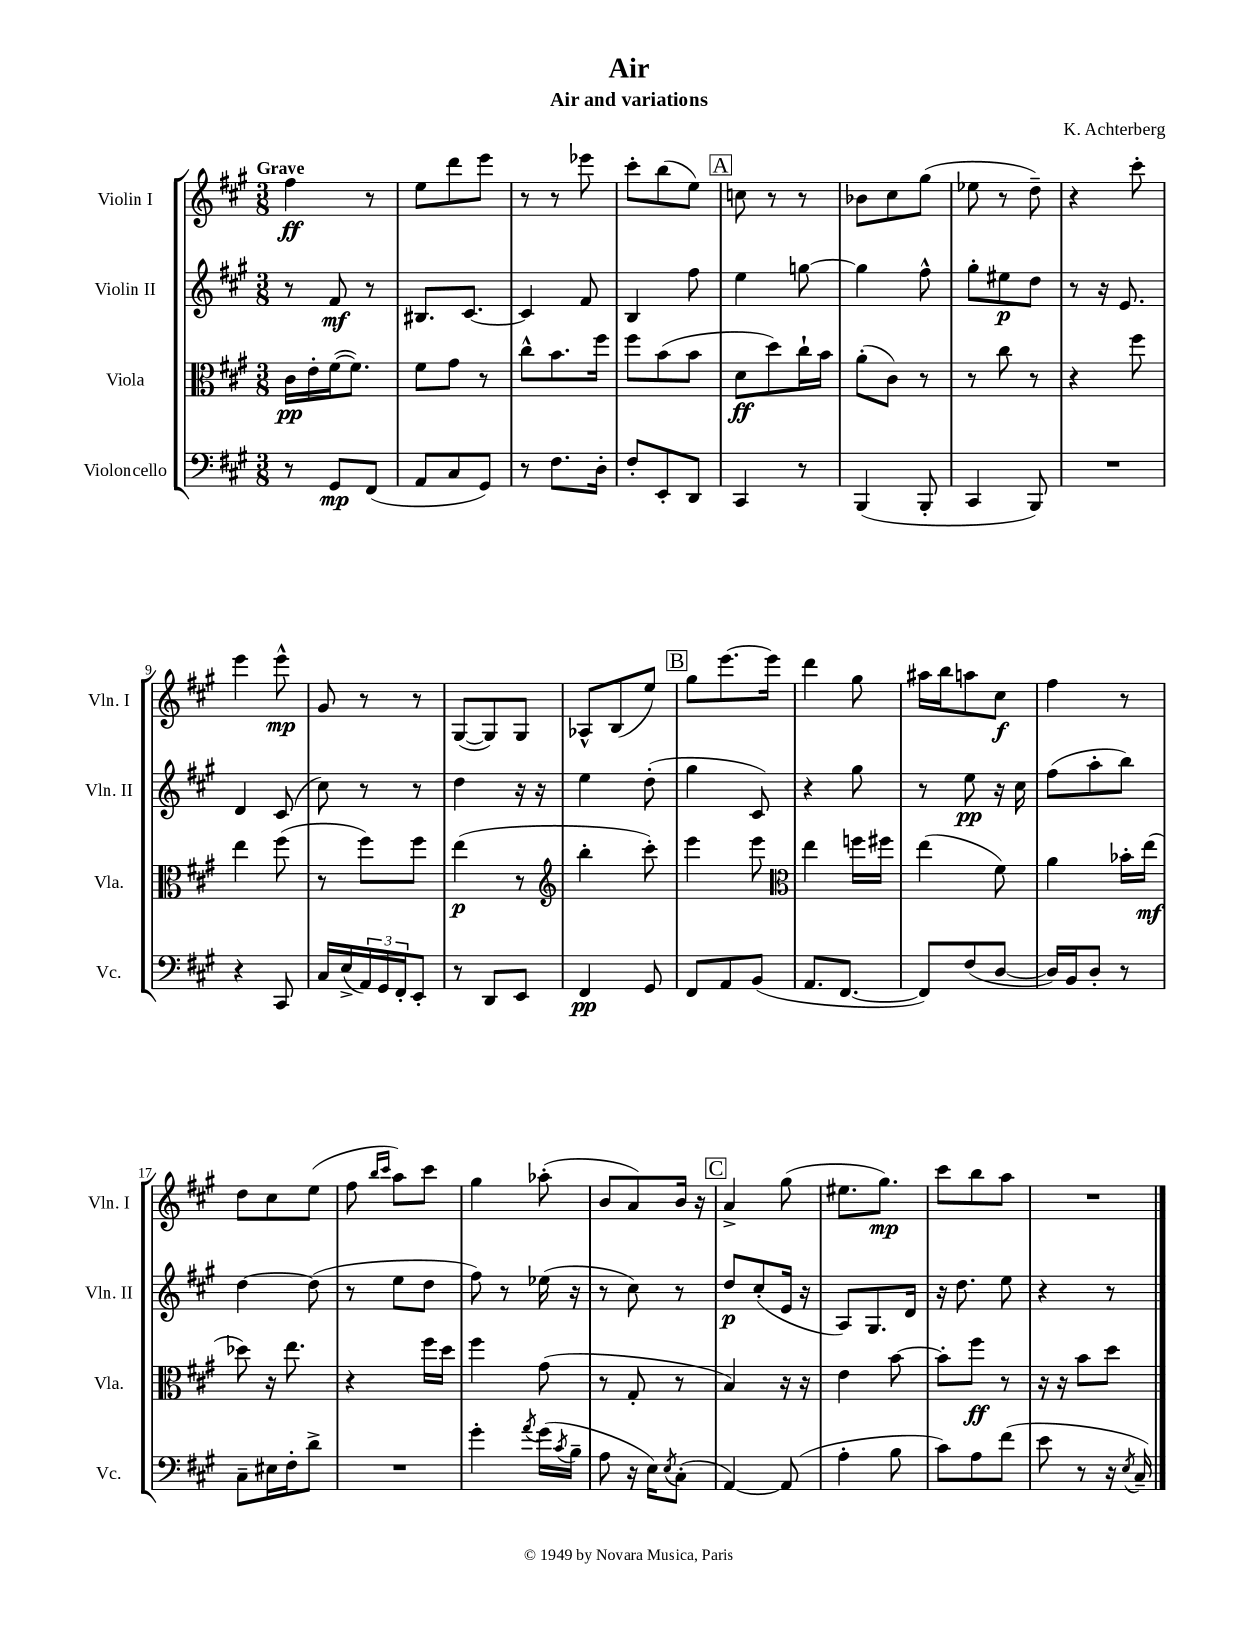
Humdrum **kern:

**kern	**kern	**kern	**kern
*staff4	*staff3	*staff2	*staff1
*clefF4	*clefC3	*clefG2	*clefG2
*k[f#c#g#]	*k[f#c#g#]	*k[f#c#g#]	*k[f#c#g#]
*M3/8	*M3/8	*M3/8	*M3/8
8r	16c#	8r	4ff#
.	16e'	.	.
8GG#	([16f#	8f#	.
.	8.f#])	.	.
(8FF#	.	8r	8r
=	=	=	=
8AA	8f#	8.B#	8ee
8C#	8g#	.	8ddd
.	.	[8.c#	.
8GG#)	8r	.	8eee
=	=	=	=
8r	8cc#^^	4c#]	8r
8.F#	8.b	.	8r
.	.	8f#	8eee-
16D'	16ff#	.	.
=	=	=	=
8F#'	8ff#	4B	8ccc#'
8EE'	(8b	.	(8bb
8DD	8b	8ff#	8ee)
=	=	=	=
4CC#	8d	4ee	8cc
.	8dd)	.	8r
8r	16cc#`	[8gg	8r
.	16b	.	.
=	=	=	=
(4BBB	(8a'	4gg]	8b-
.	8c#)	.	8cc#
8BBB'	8r	8ff#^^	(8gg#
=	=	=	=
4CC#	8r	8gg#'	8ee-
.	8cc#	8ee#	8r
8BBB)	8r	8dd	8dd~)
=	=	=	=
4.r	4r	8r	4r
.	.	16r	.
.	.	8.e	.
.	8ff#	.	8ccc#'
=	=	=	=
4r	4ee	4d	4eee
8CC#	(8ff#	(8c#	8eee^^
=	=	=	=
16C#	8r	8cc#)	8g#
(16E^	.	.	.
24AA)	8ff#)	8r	8r
24GG#	.	.	.
24FF#'	.	.	.
8EE'	8ff#	8r	8r
=	=	=	=
8r	(4ee	4dd	([8G#
8DD	.	.	8G#])
8EE	8r	16r	8G#
.	.	16r	.
=	=	=	=
*	*clefG2	*	*
4FF#	4bb'	4ee	8A-^^
.	.	.	(8B
8GG#	8ccc#')	(8dd'	8ee)
=	=	=	=
8FF#	4eee	4gg#	8gg#
8AA	.	.	[8.eee
(8BB	8eee	8c#)	.
.	.	.	16eee]
=	=	=	=
*	*clefC3	*	*
8.AA	4ee	4r	4ddd
[8.FF#	.	.	.
.	16ff	8gg#	8gg#
.	16ff#	.	.
=	=	=	=
8FF#])	(4ee	8r	16aa#
.	.	.	16bb
(8F#	.	8ee	8aa
[8D	8f#)	16r	8cc#
.	.	16cc#	.
=	=	=	=
16D])	4a	(8ff#	4ff#
16BB	.	.	.
8D'	.	8aa'	.
8r	16b-'	8bb)	8r
.	(16ee	.	.
=	=	=	=
8C#~	8dd-)	[4dd	8dd
16E#	16r	.	8cc#
16F#'	8.ee	.	.
8d^	.	(8dd]	(8ee
=	=	=	=
4.r	4r	8r	8ff#
.	.	.	16qqbb
.	.	.	16qqccc#
.	.	8ee	8aa)
.	16ff#	8dd	8ccc#
.	16dd	.	.
=	=	=	=
4g#'	4ff#	8ff#)	4gg#
.	.	8r	.
8qa	.	.	.
(16g#	(8g#	(16ee-	(8aa-'
8qc#	.	.	.
16B~	.	16r	.
=	=	=	=
8A	8r	8r	8b
16r	8G#'	8cc#)	8a)
16E)	.	.	.
8qE	.	.	.
(8C#'	8r	8r	16b
.	.	.	16r
=	=	=	=
[4AA)	4B)	8dd	4a^
.	.	(8cc#'	.
(8AA]	16r	16e	(8gg#
.	16r	16r	.
=	=	=	=
4A'	4e	8A)	8.ee#
.	.	8.G#	.
.	.	.	8.gg#)
8B	[8b	.	.
.	.	16d	.
=	=	=	=
8c#)	8b']	16r	8ccc#
.	.	8.dd	.
8A	8ff#	.	8bb
(8f#	8r	8ee	8aa
=	=	=	=
8e	16r	4r	4.r
.	16r	.	.
8r	8b	.	.
16r	8dd	8r	.
8qE	.	.	.
16C#~)	.	.	.
==	==	==	==
*-	*-	*-	*-
